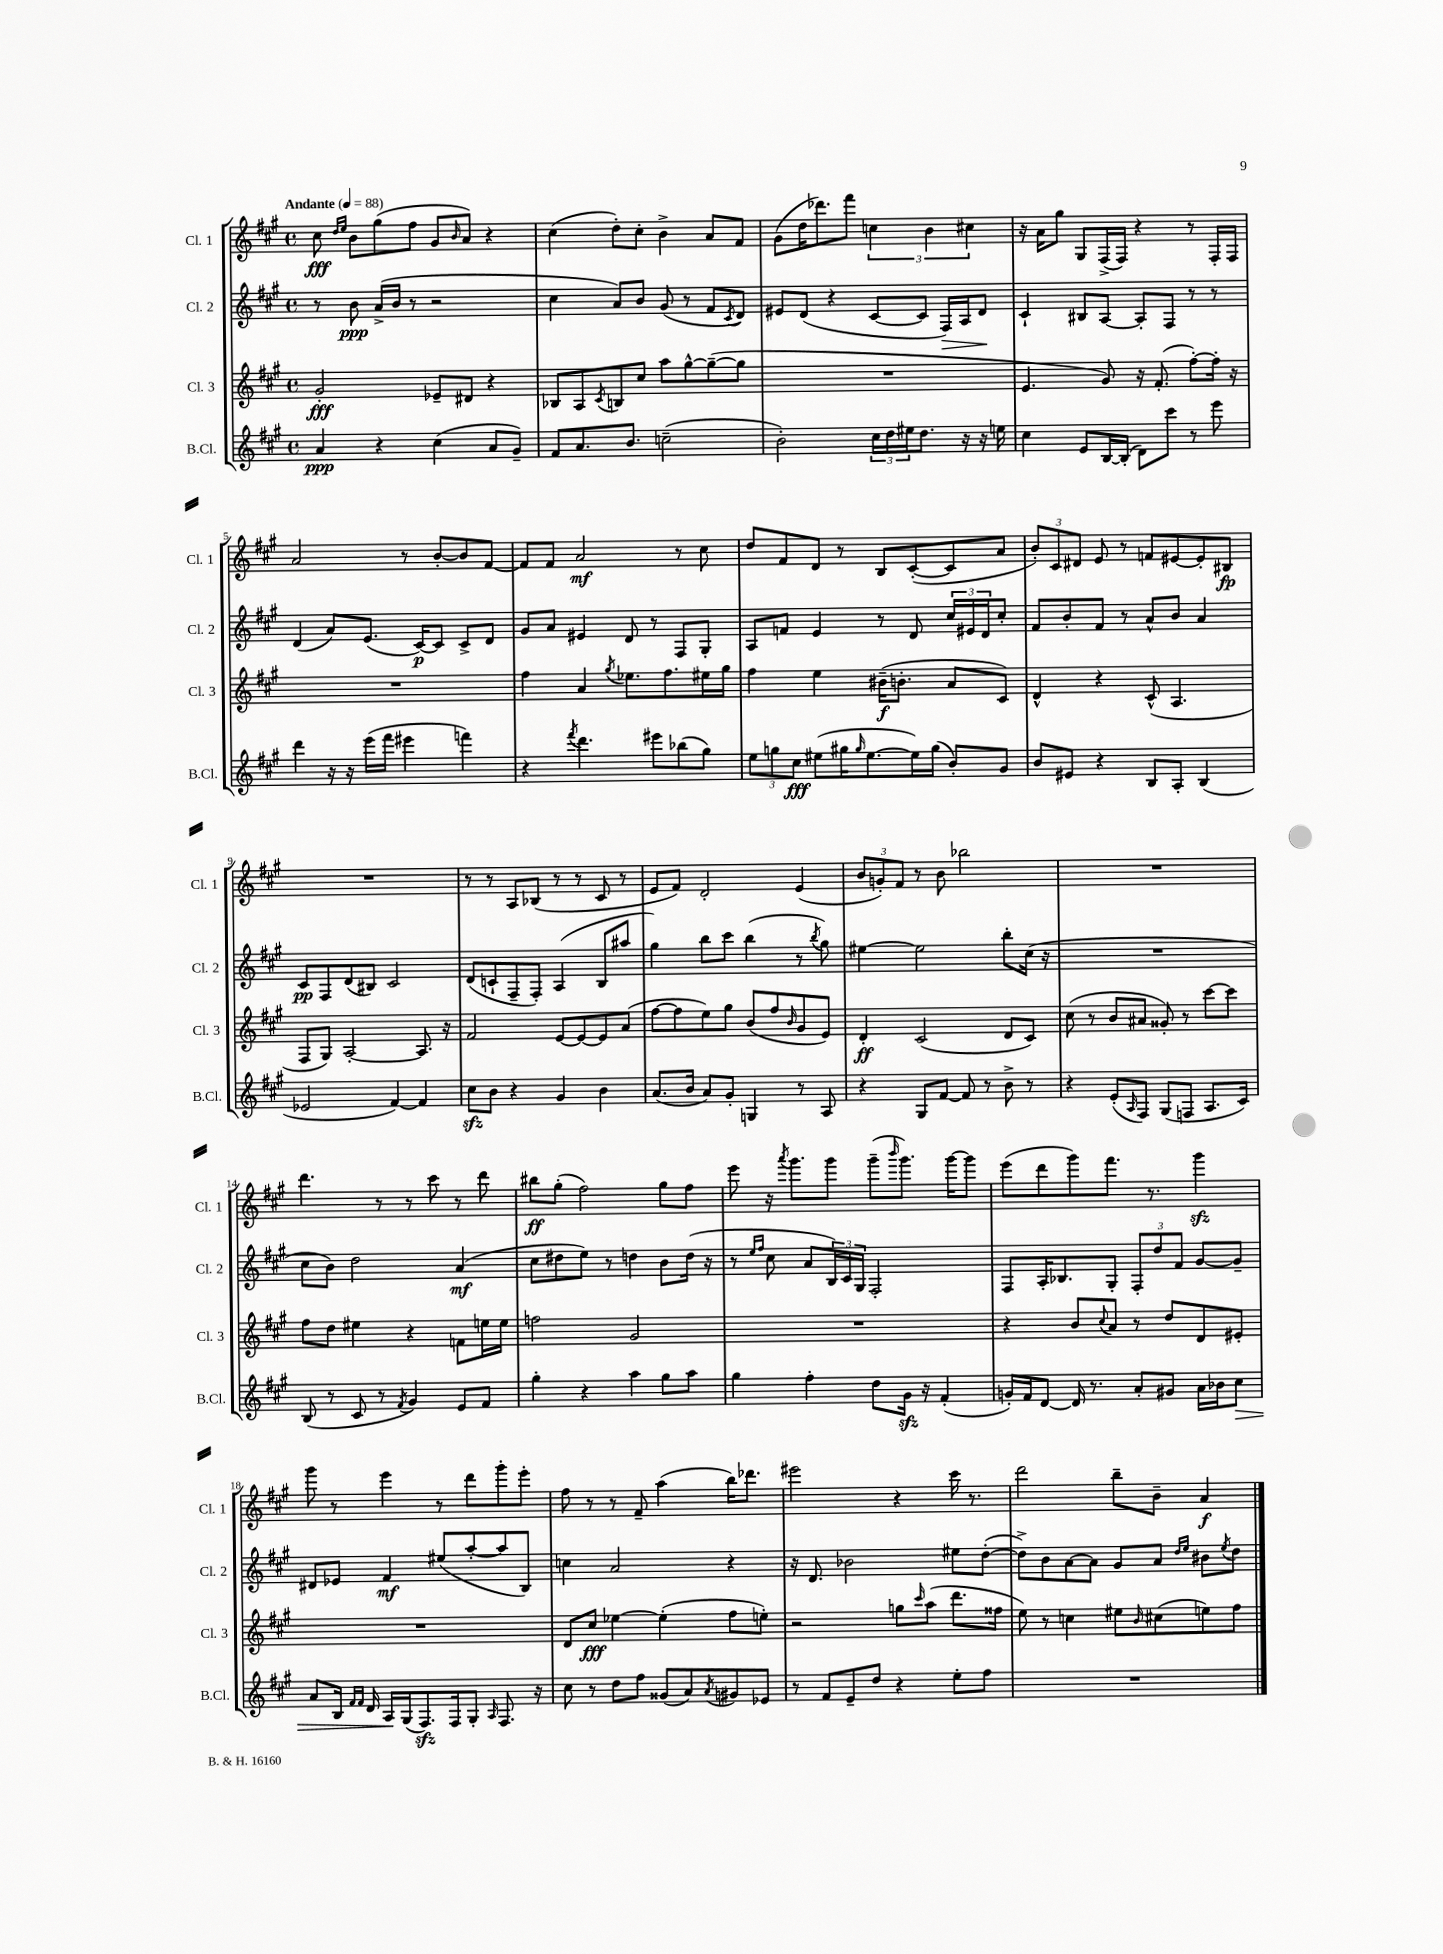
<<
\new StaffGroup <<
\new Staff = "s0" \with { instrumentName = "Cl. 1" shortInstrumentName = "Cl. 1" } {
    \clef treble \key a \major \defaultTimeSignature \time 4/4 \tempo "Andante" 4 = 88
    cis''8\fff \grace { d''16 e''16 } b'8 gis''8( fis''8 gis'8 \grace { b'16 } a'8) r4 |
    cis''4( d''8-.) cis''8-. b'4-> a'8 fis'8 |
    gis'8( d''16 des'''8.) fis'''8 \tuplet 3/2 { c''4 b'4 cis''4 } |
    r16 a'16 gis''8 gis8 fis16->( fis16) r4 r8 fis16-. fis16 |
    a'2 r8 b'8~-. b'8 fis'8~ |
    fis'8 fis'8 a'2\mf r8 cis''8 |
    d''8 fis'8 d'8 r8 b8 cis'8~-.( cis'8 a'8 |
    \tuplet 3/2 { b'8-.) cis'8 dis'8 } e'8 r8 f'8 eis'8~ eis'8-. bis8\fp |
    R1 |
    r8 r8 a8 bes8( r8 r8 cis'8 r8 |
    e'8 fis'8) d'2-. e'4( |
    \tuplet 3/2 { b'8 g'8-.) fis'8 } r8 b'8 bes''2 |
    R1 |
    d'''4. r8 r8 cis'''8 r8 d'''8 |
    bis''8\ff gis''8-.( fis''2) gis''8 fis''8 |
    e'''8 r16 \acciaccatura { a'''8 } gis'''8. gis'''8 gis'''8--( \grace { b'''16 } gis'''8.) gis'''16~ gis'''8 |
    e'''8( d'''8 gis'''8) fis'''8. r8. gis'''4\sfz |
    gis'''8 r8 e'''4 r8 d'''8 gis'''8-. e'''8-. |
    fis''8 r8 r8 fis'8-- a''4( b''16) des'''8. |
    eis'''2 r4 cis'''16 r8. |
    d'''2 b''8-- b'8-- a'4\f \bar "|." |
}
\new Staff = "s1" \with { instrumentName = "Cl. 2" shortInstrumentName = "Cl. 2" } {
    \clef treble \key a \major \defaultTimeSignature \time 4/4
    r8 b'8\ppp a'16->( b'16 r8 r2 |
    cis''4 a'8) b'8 gis'8( r8 fis'8 \acciaccatura { cis'8 } d'8) |
    eis'8 d'8( r4 cis'8~ cis'8 fis16\>) a16 d'8\! |
    cis'4-! bis8 a8~ a8-. fis8 r8 r8 |
    d'4( a'8) e'8.( cis'16~\p) cis'8 cis'8-> d'8 |
    gis'8 a'8 eis'4 d'8 r8 fis8 gis8-. |
    a8 f'8 e'4 r8 d'8 \tuplet 3/2 { cis''16 eis'16 d'16 } cis''8-. |
    fis'8 b'8-. fis'8 r8 a'8-^ b'8 a'4 |
    cis'8\pp fis8 d'8( bis8) cis'2 |
    d'8( c'8-! fis8-- fis8-.) a4( b8 ais''8 |
    gis''4) b''8 cis'''8 b''4( r8 \acciaccatura { b''8 } gis''8) |
    eis''4~ eis''2 b''8-. cis''16( r16 |
    R1 |
    cis''8 b'8) d''2 a'4\mf( |
    cis''8 dis''8 e''8) r8 d''4 b'8 d''16( r16 |
    r8 \grace { e''16 fis''16 } cis''8 a'8 \tuplet 3/2 { b16) cis'16 gis16 } fis2-. |
    fis8 a16-. bes8. gis8-. \tuplet 3/2 { fis8-. d''8 fis'8 } gis'8~ gis'8-- |
    dis'8 ees'8 fis'4\mf eis''8( a''8~-. a''8 b8) |
    c''4 a'2 r4 |
    r16 d'8. bes'2 eis''8 d''8~-.( |
    d''8->) b'8 a'8~ a'8 gis'8 a'8 \grace { d''16 e''16 } bis'8 \acciaccatura { e''8 } d''8 \bar "|." |
}
\new Staff = "s2" \with { instrumentName = "Cl. 3" shortInstrumentName = "Cl. 3" } {
    \clef treble \key a \major \defaultTimeSignature \time 4/4
    gis'2-.\fff ees'8-- dis'8 r4 |
    bes8 a8 \acciaccatura { cis'8 } b8 cis''8 a''8 gis''8~-^ gis''8~--( gis''8 |
    R1 |
    e'4. gis'8) r16 fis'8.-.( fis''8~-.) fis''16-. r16 |
    R1 |
    fis''4 a'4 \acciaccatura { gis''8 } ees''8. fis''8. eis''16 gis''16 |
    fis''4 e''4 bis'16--\f( b'8.-. a'8 cis'8) |
    d'4-^ r4 cis'8-^( a4. |
    fis8 gis8) a2~-. a8. r16 |
    fis'2 e'8~ e'8~ e'8 a'8( |
    fis''8~ fis''8 e''8) gis''8 b'8( fis''8 \grace { b'16 } gis'8 e'8) |
    d'4-.\ff cis'2( d'8 cis'8) |
    cis''8( r8 b'8 ais'8 gisis'8-.) r8 cis'''8~ cis'''8 |
    fis''8 d''8 eis''4 r4 f'8 e''16 e''16 |
    f''2 gis'2 |
    R1 |
    r4 b'8 \appoggiatura { cis''8 } a'8 r8 d''8 d'8 eis'8-. |
    R1 |
    d'8 cis''8\fff ees''4~ ees''4-.( fis''8 e''8-.) |
    r2 g''8 \grace { cis'''16 } a''8( d'''8. fisis''16 |
    e''8) r8 c''4 eis''8 \grace { b'16 } cis''8( e''8) fis''8 \bar "|." |
}
\new Staff = "s3" \with { instrumentName = "B.Cl." shortInstrumentName = "B.Cl." } {
    \clef treble \key a \major \defaultTimeSignature \time 4/4
    a'4\ppp r4 cis''4( a'8 gis'8--) |
    fis'8 a'8. b'8. c''2--( |
    b'2-.) \tuplet 3/2 { cis''16 d''16 eis''16 } d''8. r16 r16 e''16 |
    cis''4 e'8 b16~ b16-.( d'8) cis'''8 r8 e'''8 |
    d'''4 r16 r16 e'''16( fis'''16 eis'''4 f'''4) |
    r4 \acciaccatura { fis'''8 } d'''4. eis'''8 bes''8( gis''8) |
    \tuplet 3/2 { e''8 g''8 cis''8\fff } eis''8( gis''16 \grace { gis''16 } eis''8.~ eis''16) gis''16( b'8-.) gis'8 |
    b'8 eis'8 r4 b8 a8-. b4( |
    ees'2 fis'4~) fis'4 |
    cis''8\sfz b'8 r4 gis'4 b'4 |
    a'8.( b'16 a'8) gis'8-. g4 r8 a8 |
    r4 gis8 fis'8~ fis'8 r8 b'8-> r8 |
    r4 e'8-.( \grace { a16 } fis8) gis8( f8 a8. cis'16) |
    b8( r8 cis'8 r8 \acciaccatura { fis'8 } gis'4) e'8 fis'8 |
    gis''4-. r4 a''4 gis''8 a''8 |
    gis''4 fis''4-. d''8 gis'16\sfz r16 fis'4-.( |
    g'16-.) fis'16 d'8~ d'16 r8. a'8-. gis'8 a'16 bes'16 cis''8\> |
    a'8 b16 \grace { fis'16 fis'16 } d'16 a16\! gis16( fis8.\sfz) fis16 gis8-. \grace { a16 } fis8. r16 |
    cis''8 r8 d''8 fis''8 gisis'8( a'8) \acciaccatura { a'8 } gis'8 ees'8 |
    r8 fis'8 e'8-- d''8 r4 e''8-. fis''8 |
    R1 \bar "|." |
}
>>
>>
